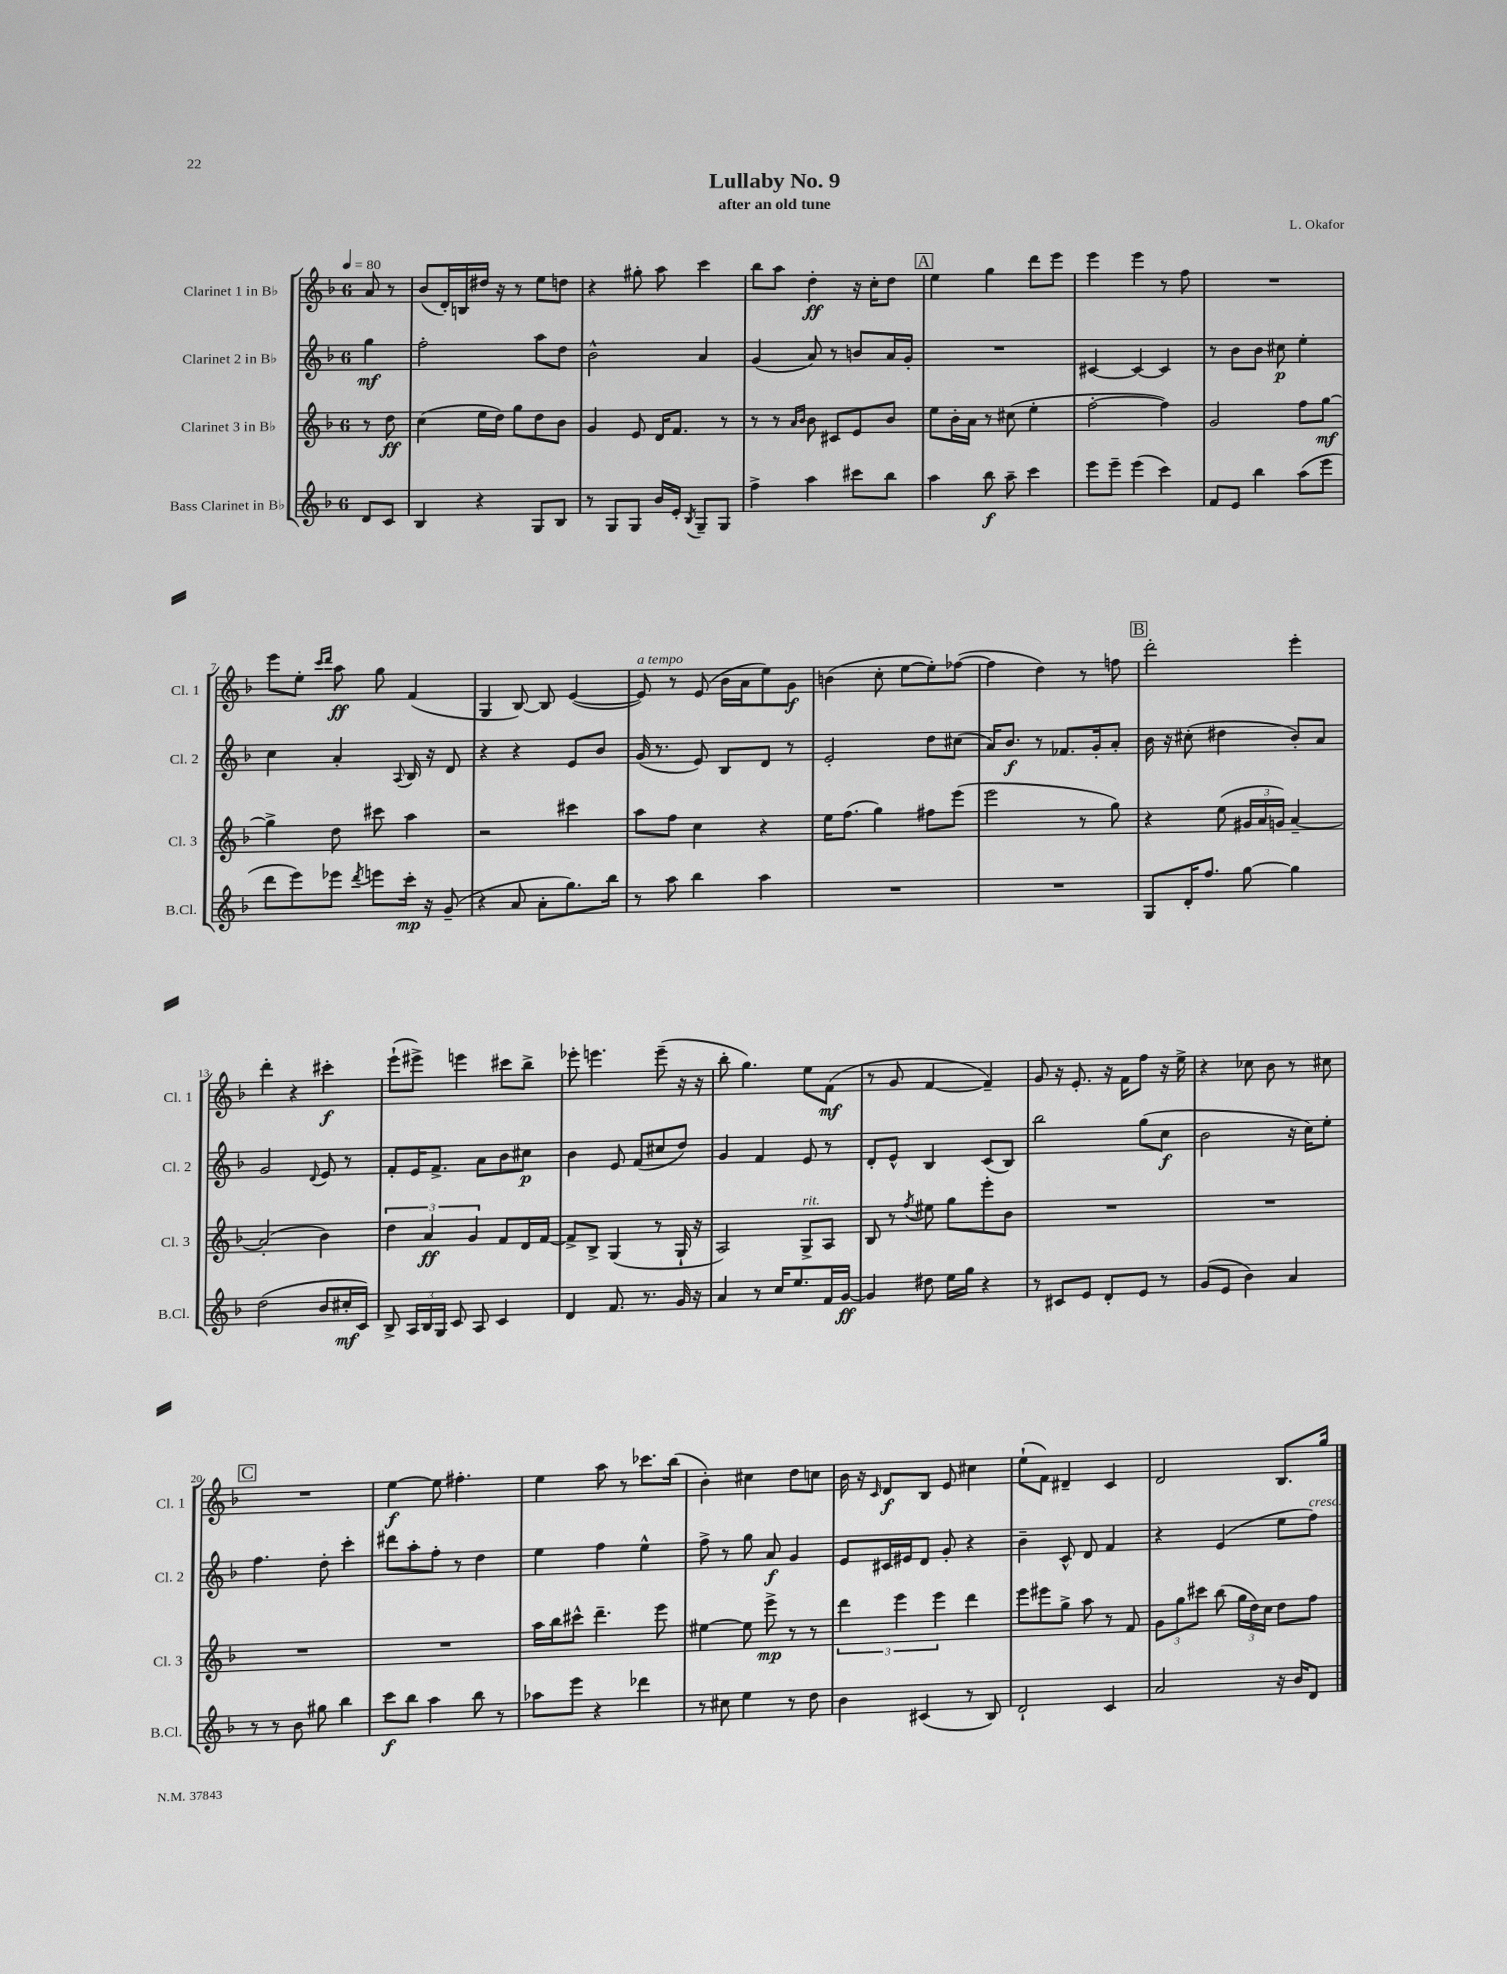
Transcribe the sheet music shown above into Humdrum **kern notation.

**kern	**dynam	**kern	**dynam	**kern	**dynam	**kern	**dynam
*part4	*part4	*part3	*part3	*part2	*part2	*part1	*part1
*staff4	*staff4	*staff3	*staff3	*staff2	*staff2	*staff1	*staff1
*I"Bass Clarinet in B♭	*	*I"Clarinet 3 in B♭	*	*I"Clarinet 2 in B♭	*	*I"Clarinet 1 in B♭	*
*I'B.Cl.	*	*I'Cl. 3	*	*I'Cl. 2	*	*I'Cl. 1	*
*clefG2	*	*clefG2	*	*clefG2	*	*clefG2	*
*k[b-]	*	*k[b-]	*	*k[b-]	*	*k[b-]	*
*M6/8	*	*M6/8	*	*M6/8	*	*M6/8	*
*MM80	*	*MM80	*	*MM80	*	*MM80	*
=	=	=	=	=	=	=	=
8d/L	.	8r	.	4gg\	mf	8a/	.
8c/J	.	8dd\	ff	.	.	8r	.
=1	=1	=1	=1	=1	=1	=1	=1
4B-/	.	(4cc\	.	2ff'\	.	(8b-/L	.
.	.	.	.	.	.	16d'/L)	.
.	.	.	.	.	.	16Bn/	.
4r	.	16ee\LL	.	.	.	16dd#X/JJ	.
.	.	16dd\JJ)	.	.	.	16r	.
.	.	8gg\L	.	.	.	8r	.
8G/L	.	8dd\	.	8aa\L	.	8ee\L	.
8B-/J	.	8b-\J	.	8dd\J	.	8ddn\J	.
=2	=2	=2	=2	=2	=2	=2	=2
8r	.	4g/	.	2b-^^\	.	4r	.
8G/L	.	.	.	.	.	.	.
8G/J	.	8e/	.	.	.	8gg#X'\	.
16b-/LL	.	16d/KL	.	.	.	8aa\	.
16e'/JJ	.	8.f/J	.	.	.	.	.
8qB-/	.	.	.	.	.	.	.
8G~/L	.	.	.	4a/	.	4ccc\	.
8G/J	.	8r	.	.	.	.	.
=3	=3	=3	=3	=3	=3	=3	=3
4ff^\	.	8r	.	(4g/	.	8bb-\L	.
.	.	8r	.	.	.	8aa\J	.
.	.	16qqa/LL	.	.	.	.	.
.	.	16qqb-/JJ	.	.	.	.	.
4aa\	.	8b-\	.	8a/)	.	4dd'\	ff
.	.	8c#X/L	.	8r	.	.	.
8ccc#X\L	.	8e/	.	8bn/L	.	16r	.
.	.	.	.	.	.	16cc'\KL	.
8bb-\J	.	8b-/J	.	16a/L	.	8dd\J	.
.	.	.	.	16g'/JJ	.	.	.
!!LO:REH:place=s1:t=A
=4	=4	=4	=4	=4	=4	=4	=4
4aa\	.	8ee\L	.	2.r	.	4ee\	.
.	.	16b-'\L	.	.	.	.	.
.	.	16a\JJ	.	.	.	.	.
8bb-\	f	8r	.	.	.	4gg\	.
8aa~\	.	(8cc#X\	.	.	.	.	.
4ccc\	.	4ee'\	.	.	.	8ddd\L	.
.	.	.	.	.	.	8eee\J	.
=5	=5	=5	=5	=5	=5	=5	=5
8eee\L	.	[2ff'\	.	[4c#X/	.	4eee\	.
8eee~\J	.	.	.	.	.	.	.
(4eee\	.	.	.	4c#/_	.	4eee\	.
4ccc\)	.	4ff\])	.	4c#/]	.	8r	.
.	.	.	.	.	.	8ff\	.
=6	=6	=6	=6	=6	=6	=6	=6
8f/L	.	2g/	.	8r	.	2.r	.
8e/J	.	.	.	8b-\L	.	.	.
4bb-\	.	.	.	8b-\J	.	.	.
.	.	.	.	8cc#X\	p	.	.
(8aa\L	.	8ff\L	.	4ee'\	.	.	.
8eee\J	.	[8gg\J	mf	.	.	.	.
!!LO:LB:g=z
=7	=7	=7	=7	=7	=7	=7	=7
8ddd\L	.	4gg^\]	.	4cc\	.	8eee\L	.
8eee\)	.	.	.	.	.	8ee'\J	.
.	.	.	.	.	.	16qqccc/LL	.
.	.	.	.	.	.	16qqddd/JJ	.
8eee-X\J	.	8dd\	.	4a'/	.	8aa\	ff
8qddd/	.	.	.	.	.	.	.
8eeen\L	.	8ccc#X\	.	.	.	8gg\	.
.	.	.	.	8qqA/	.	.	.
16ccc'\Jk	mp	4aa\	.	16B-/	.	(4f/	.
16r	.	.	.	16r	.	.	.
(8g~/	.	.	.	8d/	.	.	.
=8	=8	=8	=8	=8	=8	=8	=8
4r	.	2r	.	4r	.	4G/	.
8a/	.	.	.	4r	.	[8B-/)	.
8a'\L	.	.	.	.	.	8B-/]	.
8.gg\)	.	4ccc#X\	.	8e/L	.	([4e/	.
.	.	.	.	8b-/J	.	.	.
16bb-\Jk	.	.	.	.	.	.	.
=9	=9	=9	=9	=9	=9	=9	=9
!	!	!	!	!	!	!LO:TX:a:i:t=a tempo	!
8r	.	8aa\L	.	(16g/	.	8e/])	.
.	.	.	.	8.r	.	.	.
8aa\	.	8ff\J	.	.	.	8r	.
4bb-\	.	4cc\	.	8e/)	.	(8e/	.
.	.	.	.	8B-/L	.	16b-\LL	.
.	.	.	.	.	.	16a\J	.
4aa\	.	4r	.	8d/J	.	8ee\)	.
.	.	.	.	8r	.	8g\J	f
=10	=10	=10	=10	=10	=10	=10	=10
2.r	.	16ee\KL	.	2e'/	.	(4bn\	.
.	.	(8.ff\J	.	.	.	.	.
.	.	4gg\)	.	.	.	8cc'\	.
.	.	.	.	.	.	[8ee\L	.
.	.	8ff#X\L	.	8dd\L	.	8ee'\])	.
.	.	(8eee\J	.	(8cc#X\J	.	([8ff-X\J	.
=11	=11	=11	=11	=11	=11	=11	=11
2.r	.	2eee\	.	16a/KL)	.	4ff-\]	.
.	.	.	.	8.b-/J	f	.	.
.	.	.	.	8r	.	4dd\)	.
.	.	.	.	8.f-X/L	.	.	.
.	.	8r	.	.	.	8r	.
.	.	.	.	16g'/k	.	.	.
.	.	8gg\)	.	8a'/J	.	8ffn\	.
!!LO:REH:place=s1:t=B
=12	=12	=12	=12	=12	=12	=12	=12
8G/L	.	4r	.	16b-\	.	2ddd'\	.
.	.	.	.	16r	.	.	.
16d'/K	.	.	.	(8cc#X'\	.	.	.
8.ff/J	.	.	.	.	.	.	.
.	.	(8ee\	.	4dd#X\	.	.	.
[8gg\	.	24g#X/LL	.	.	.	.	.
.	.	24a/	.	.	.	.	.
.	.	24gn/JJ)	.	.	.	.	.
4gg\]	.	[4a~/	.	8b-'/L)	.	4eee'\	.
.	.	.	.	8a/J	.	.	.
!!LO:LB:g=z
=13	=13	=13	=13	=13	=13	=13	=13
(2dd\	.	(2a'/]	.	2g/	.	4ddd'\	.
.	.	.	.	.	.	4r	.
.	.	.	.	8qqd/	.	.	.
8b-/L	.	4b-\)	.	8e/	.	4ccc#X'\	f
16cc#X'/L	mf	.	.	8r	.	.	.
16c/JJ)	.	.	.	.	.	.	.
=14	=14	=14	=14	=14	=14	=14	=14
8B-^/	.	6dd\	.	8f'/L	.	(8eee`\L	.
24A/LL	.	.	.	16e/K	.	8eee#X^\J)	.
24B-/	.	6a/	ff	.	.	.	.
.	.	.	.	8.f^/J	.	.	.
24G/JJ	.	.	.	.	.	.	.
8c/	.	.	.	.	.	4eeen\	.
.	.	6g/	.	.	.	.	.
8A/	.	.	.	8a\L	.	.	.
4c/	.	8f/L	.	8b-\	.	8ccc#X\L	.
.	.	16d/L	.	8cc#X\J	p	8bb-^\J	.
.	.	[16f/JJ	.	.	.	.	.
=15	=15	=15	=15	=15	=15	=15	=15
4d/	.	8f^/L]	.	4b-\	.	8eee-X'\	.
.	.	8B-^/J	.	.	.	4.eeen\	.
8.f/	.	(4G/	.	8e/	.	.	.
.	.	.	.	(8f/L	.	.	.
8.r	.	.	.	.	.	.	.
.	.	8r	.	8cc#X/	.	(8eee~\	.
16g/	.	16G`/	.	8dd/J)	.	16r	.
16r	.	16r	.	.	.	16r	.
=16	=16	=16	=16	=16	=16	=16	=16
4a/	.	2A/)	.	4g/	.	8bb-'\	.
.	.	.	.	.	.	4.gg\)	.
8r	.	.	.	4f/	.	.	.
16cc/KL	.	.	.	.	.	.	.
8.ee/	.	.	.	.	.	.	.
!	!	!LO:TX:a:i:t=rit.	!	!	!	!	!
.	.	8G^/L	.	8e/	.	8ee\L	.
16f/L	.	8A/J	.	8r	.	(8f\J	mf
[16g/JJ	ff	.	.	.	.	.	.
=17	=17	=17	=17	=17	=17	=17	=17
4g/]	.	8B-/	.	8d'/L	.	8r	.
.	.	8r	.	8e^^/J	.	8g/	.
.	.	8qff/	.	.	.	.	.
8dd#X\	.	8ee#X\	.	4B-/	.	[4f/	.
16ee\LL	.	8gg\L	.	.	.	.	.
16gg\JJ	.	.	.	.	.	.	.
4r	.	8eee'\	.	(8c/L	.	4f~/])	.
.	.	8b-\J	.	8B-/J)	.	.	.
=18	=18	=18	=18	=18	=18	=18	=18
8r	.	2.r	.	2bb-\	.	8g/	.
8c#X/L	.	.	.	.	.	16r	.
.	.	.	.	.	.	8.e'/	.
8e/J	.	.	.	.	.	.	.
8d'/L	.	.	.	.	.	16r	.
.	.	.	.	.	.	16f\KL	.
8e/J	.	.	.	(8gg\L	.	8ff\J	.
8r	.	.	.	8cc\J	f	16r	.
.	.	.	.	.	.	16ee^\	.
=19	=19	=19	=19	=19	=19	=19	=19
(8g/L	.	2.r	.	2b-\	.	4r	.
8e/J	.	.	.	.	.	.	.
4b-\)	.	.	.	.	.	8cc-X\	.
.	.	.	.	.	.	8b-\	.
4a/	.	.	.	16r	.	8r	.
.	.	.	.	16cc\KL)	.	.	.
.	.	.	.	8ee'\J	.	8cc#X\	.
!!LO:LB:g=z
!!LO:REH:place=s1:t=C
=20	=20	=20	=20	=20	=20	=20	=20
8r	.	2.r	.	4.ff\	.	2.r	.
8r	.	.	.	.	.	.	.
8b-\	.	.	.	.	.	.	.
8gg#X\	.	.	.	8dd'\	.	.	.
4bb-\	.	.	.	4ccc'\	.	.	.
=21	=21	=21	=21	=21	=21	=21	=21
8ccc\L	f	2.r	.	8ddd#X\L	.	[4ee\	f
8bb-\J	.	.	.	8aa'\	.	.	.
4aa\	.	.	.	8ff'\J	.	8ee\]	.
.	.	.	.	8r	.	4.ff#X'\	.
8bb-\	.	.	.	4dd\	.	.	.
8r	.	.	.	.	.	.	.
=22	=22	=22	=22	=22	=22	=22	=22
8aa-X\L	.	16aa\LL	.	4ee\	.	4ee\	.
.	.	16bb-\J	.	.	.	.	.
8eee\J	.	8ccc#X^^\J	.	.	.	.	.
4r	.	4.ddd~\	.	4ff\	.	8aa\	.
.	.	.	.	.	.	8r	.
4ddd-X\	.	.	.	4ee^^\	.	8.ccc-X\L	.
.	.	8eee\	.	.	.	.	.
.	.	.	.	.	.	(16bb-\Jk	.
=23	=23	=23	=23	=23	=23	=23	=23
8r	.	[4ee#X\	.	8ff^\	.	4b-'\)	.
8cc#X\	.	.	.	8r	.	.	.
4ee\	.	8ee#\]	.	8gg\	.	4cc#X\	.
.	.	8eee^\	mp	8a/	f	.	.
8r	.	8r	.	4g/	.	8dd\L	.
8dd\	.	8r	.	.	.	8ccn\J	.
=24	=24	=24	=24	=24	=24	=24	=24
4b-\	.	6ddd\	.	8e/L	.	16b-\	.
.	.	.	.	.	.	16r	.
.	.	.	.	.	.	16qqc/	.
.	.	.	.	16c#X/L	.	8d/L	f
.	.	6eee\	.	.	.	.	.
.	.	.	.	16e#X/J	.	.	.
(4c#X/	.	.	.	8d/J	.	8B-/J	.
.	.	6eee\	.	.	.	.	.
.	.	.	.	8g'/	.	8e/	.
8r	.	4ddd\	.	4r	.	4cc#X\	.
8B-/)	.	.	.	.	.	.	.
=25	=25	=25	=25	=25	=25	=25	=25
2d`/	.	8eee\L	.	4b-~\	.	(8ee`\L	.
.	.	8eee#X\	.	.	.	8f\J)	.
.	.	8gg^\J	.	8c^^/	.	4d#X~/	.
.	.	8aa\	.	8d/	.	.	.
4c/	.	8r	.	4f/	.	4c/	.
.	.	8f/	.	.	.	.	.
=26	=26	=26	=26	=26	=26	=26	=26
2a/	.	12g\L	.	4r	.	2d/	.
.	.	12gg\	.	.	.	.	.
.	.	12ccc#X\J	.	.	.	.	.
.	.	(8bb-\	.	(4e/	.	.	.
.	.	24gg\LL	.	.	.	.	.
.	.	24dd\)	.	.	.	.	.
.	.	24cc\JJ	.	.	.	.	.
16r	.	8dd\L	.	8ee\L	.	8.B-/L	.
16b-/KL	.	.	.	.	.	.	.
!	!	!	!	!LO:TX:a:i:t=cresc.	!	!	!
8d/J	.	8ff\J	.	8ff\J)	.	.	.
.	.	.	.	.	.	16gg/Jk	.
==	==	==	==	==	==	==	==
*-	*-	*-	*-	*-	*-	*-	*-
